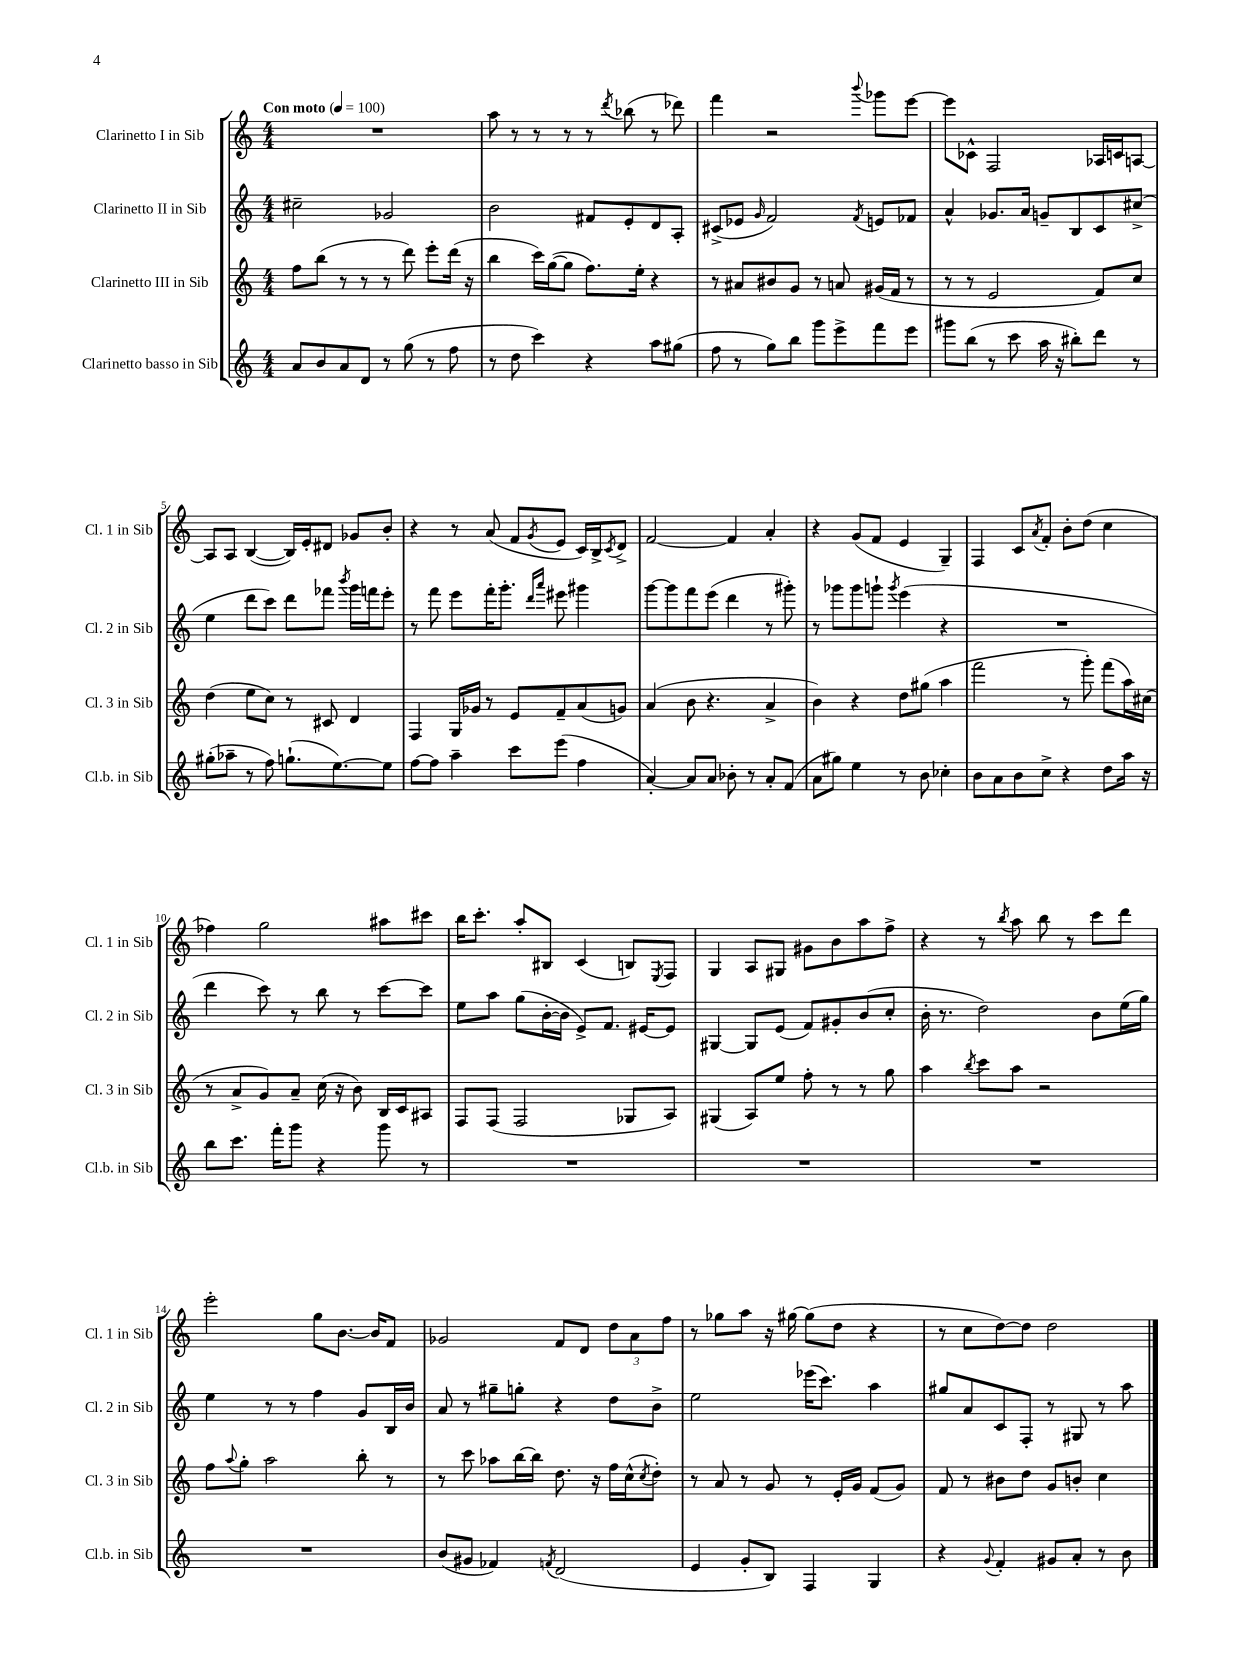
<<
\new StaffGroup <<
\new Staff = "s0" \with { instrumentName = "Clarinetto I in Sib" shortInstrumentName = "Cl. 1 in Sib" } {
    \clef treble \key c \major \numericTimeSignature \time 4/4 \tempo "Con moto" 4 = 100
    R1 |
    a''8 r8 r8 r8 r8 \acciaccatura { d'''8 } bes''8( r8 des'''8) |
    f'''4 r2 \appoggiatura { b'''8 } ges'''8 e'''8~ |
    e'''8 ces'8-^ f2 aes16 c'16 a8~ |
    a8 a8 b4~( b16) e'16-. dis'8 ges'8 b'8-. |
    r4 r8 a'8( f'8 \acciaccatura { g'8 } e'8 c'16) b16-> \acciaccatura { c'8 } d'8-> |
    f'2~ f'4 a'4-. |
    r4 g'8( f'8 e'4 g4--) |
    f4 c'8 \acciaccatura { a'8 } f'8-. b'8-. d''8( c''4 |
    fes''4) g''2 ais''8 cis'''8 |
    b''16 c'''8.-. a''8-. bis8 c'4( b8) \acciaccatura { e8 } f8 |
    g4 a8 gis8 gis'8 b'8 a''8 f''8-> |
    r4 r8 \acciaccatura { b''8 } a''8 b''8 r8 c'''8 d'''8 |
    e'''2-. g''8 b'8.~ b'16 f'8 |
    ges'2 f'8 d'8 \tuplet 3/2 { d''8 a'8 f''8 } |
    r8 ges''8 a''8 r16 gis''16~ gis''8( d''8 r4 |
    r8 c''8 d''8~) d''8 d''2 \bar "|." |
}
\new Staff = "s1" \with { instrumentName = "Clarinetto II in Sib" shortInstrumentName = "Cl. 2 in Sib" } {
    \clef treble \key c \major \numericTimeSignature \time 4/4
    cis''2-- ges'2 |
    b'2 fis'8 e'8-. d'8 a8-. |
    cis'8->( ees'8 \grace { g'16 } f'2) \acciaccatura { f'8 } e'8 fes'8 |
    a'4-^ ges'8. a'16 g'8-- b8 c'8 cis''8->( |
    e''4 d'''8 c'''8) d'''8 fes'''8 \acciaccatura { b'''8 } g'''16 f'''16 e'''8-. |
    r8 f'''8 e'''8 f'''16-. g'''8.-. \grace { d'''16 a'''16 } eis'''8 gis'''4 |
    g'''8~ g'''8 f'''8 e'''8( d'''4 r8 gis'''8-.) |
    r8 ges'''8 ges'''8 g'''8-! \acciaccatura { g'''8 } e'''4( r4 |
    R1 |
    d'''4 c'''8) r8 b''8 r8 c'''8~ c'''8 |
    e''8 a''8 g''8( b'16~-. b'16 e'8->) f'8. eis'16~ eis'8 |
    gis4~ gis8 e'8( f'8) gis'8-. b'8( c''8-. |
    b'16-. r8. d''2) b'8 e''16( g''16) |
    e''4 r8 r8 f''4 g'8 b16 b'16 |
    a'8 r8 gis''8-- g''8-. r4 d''8 b'8-> |
    e''2 ees'''16( c'''8.) a''4 |
    gis''8 a'8 c'8 f8-. r8 gis8 r8 a''8 \bar "|." |
}
\new Staff = "s2" \with { instrumentName = "Clarinetto III in Sib" shortInstrumentName = "Cl. 3 in Sib" } {
    \clef treble \key c \major \numericTimeSignature \time 4/4
    f''8 b''8( r8 r8 r8 d'''8) e'''8-. d'''16( r16 |
    b''4 c'''16) g''16~( g''8 f''8.) e''16-. r4 |
    r8 ais'8 bis'8 g'8 r8 a'8 gis'16( f'16 r8 |
    r8 r8 e'2 f'8) c''8 |
    d''4( e''8 c''8) r8 cis'8 d'4 |
    f4 g16 ges'16 r8 e'8 f'8-- a'8( g'8) |
    a'4( b'8 r4. a'4-> |
    b'4) r4 d''8 gis''8( a''4 |
    f'''2 r8 g'''8-.) f'''8( a''16) cis''16( |
    r8 a'8-> g'8) a'8-- c''16( r16 b'8) b16 c'16 ais8 |
    f8 f8( f2 ges8 a8) |
    gis4( a8) e''8 f''8-. r8 r8 g''8 |
    a''4 \acciaccatura { b''8 } c'''8 a''8 r2 |
    f''8 \appoggiatura { a''8 } g''8-. a''2 b''8-. r8 |
    r8 c'''8 aes''8 b''16~ b''16 d''8. r16 f''16 c''16-^( \acciaccatura { c''8 } d''8-.) |
    r8 a'8 r8 g'8 r8 e'16-. g'16 f'8( g'8) |
    f'8 r8 bis'8 d''8 g'8 b'8-. c''4 \bar "|." |
}
\new Staff = "s3" \with { instrumentName = "Clarinetto basso in Sib" shortInstrumentName = "Cl.b. in Sib" } {
    \clef treble \key c \major \numericTimeSignature \time 4/4
    a'8 b'8 a'8 d'8 r8 g''8( r8 f''8 |
    r8 d''8 c'''4) r4 a''8 gis''8( |
    f''8 r8 g''8) b''8 g'''8 e'''8-> f'''8 e'''8 |
    gis'''8 b''8( r8 c'''8 a''16 r16 bis''8-.) d'''8 r8 |
    gis''8-.( aes''8-- r8 f''8) g''8.-!( e''8.~) e''8 |
    f''8~ f''8 a''4-- c'''8 e'''8( f''4 |
    a'4~-.) a'8 a'8 bes'8-. r8 a'8-. f'8( |
    a'8 gis''8) e''4 r8 b'8 ces''4-. |
    b'8 a'8 b'8 c''8-> r4 d''8 a''16 r16 |
    b''8 c'''8. f'''16-. g'''8 r4 g'''8 r8 |
    R1 |
    R1 |
    R1 |
    R1 |
    b'8( gis'8 fes'4) \acciaccatura { f'8 } d'2( |
    e'4 g'8-. b8) f4 g4 |
    r4 \appoggiatura { g'8 } f'4-. gis'8 a'8-. r8 b'8 \bar "|." |
}
>>
>>
